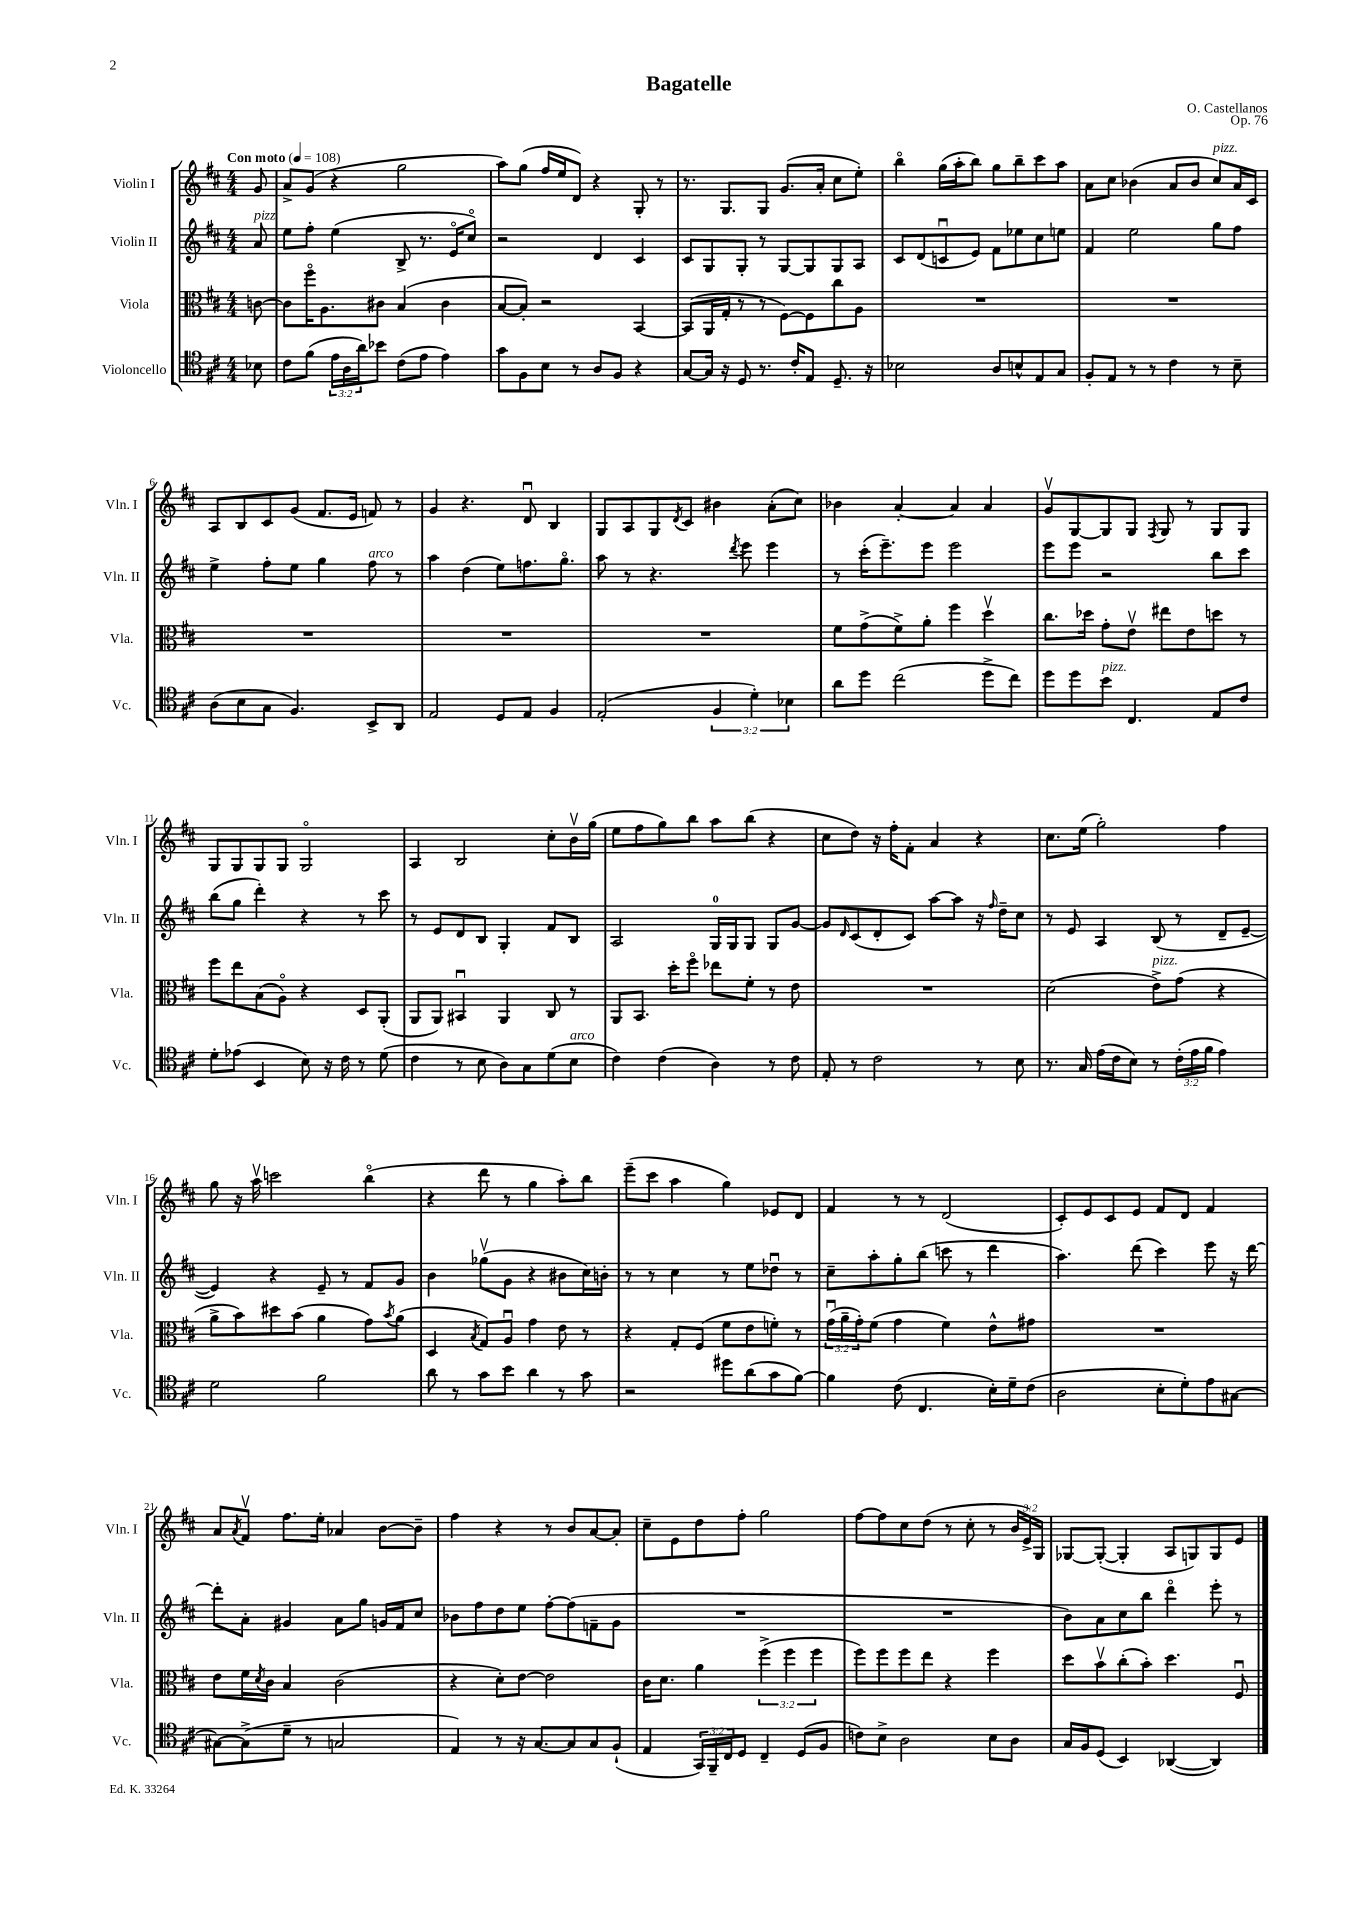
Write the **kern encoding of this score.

**kern	**kern	**kern	**kern
*part4	*part3	*part2	*part1
*staff4	*staff3	*staff2	*staff1
*I"Violoncello	*I"Viola	*I"Violin II	*I"Violin I
*I'Vc.	*I'Vla.	*I'Vln. II	*I'Vln. I
*clefC4	*clefC3	*clefG2	*clefG2
*k[f#c#]	*k[f#c#]	*k[f#c#]	*k[f#c#]
*M4/4	*M4/4	*M4/4	*M4/4
*MM108	*MM108	*MM108	*MM108
=	=	=	=
!	!	!	!LO:TX:a:B:t=Con moto
!	!	!LO:TX:a:i:t=pizz.	!
8B-X\	[8cn\	8a/	8g/
=1	=1	=1	=1
8c#\L	8c\L]	8ee\L	8a^/L
(8f#\J	16ff#\K	8ff#'\J	(8g/J
.	8.A\	.	.
24e\LL	.	(4ee\	4r
24A\	.	.	.
24a\J)	.	.	.
8b-X\J	8c#X\J	.	.
(8c#\L	(4B/	8B^/	2gg\
8e\J	.	8.r	.
4e\)	4c#\	.	.
.	.	16e/KL	.
.	.	8cc#/J)	.
=2	=2	=2	=2
8g\L	[8B/L	2r	8aa\L)
8F#\	8B'/J])	.	(8gg\J
8B\J	2r	.	16ff#/LL
.	.	.	16ee/J
8r	.	.	8d/J)
8A/L	.	4d/	4r
8F#/J	.	.	.
4r	[4BB/	4c#/	8G'/
.	.	.	8r
=3	=3	=3	=3
[8G/L	(8BB/L]	8c#/L	8.r
16G/Jk]	16AA/L	8G/	.
16r	16G'/JJ	.	8.G/L
8D/	8r	8G'/J	.
8.r	8r	8r	8G/J
.	[8F#\L)	[8G/L	(8.g/L
16c#'/KL	.	.	.
8E/J	8F#\]	8G/]	.
.	.	.	16a'/Jk
8.D~/	8cc#\	8G/	8cc#\L
.	8A\J	8A/J	8ee'\J)
16r	.	.	.
=4	=4	=4	=4
2B-X\	1r	8c#/L	4bb\
.	.	(8d/	.
.	.	8cnu/	(16gg\LL
.	.	.	16aa'\J
.	.	8e/J)	8bb\J)
8A/L	.	8f#\L	8gg\L
8Bn^^/	.	8ee-X\	8bb~\
8E/	.	8cc#\	8ccc#\
8G/J	.	8een\J	8aa\J
=5	=5	=5	=5
8F#'/L	1r	4f#/	8a\L
8E/J	.	.	8cc#\J
8r	.	2ee\	(4b-X\
8r	.	.	.
4c#\	.	.	8a/L
.	.	.	8b-/J
!	!	!	!LO:TX:a:i:t=pizz.
8r	.	8gg\L	8cc#/L)
8B~\	.	8ff#\J	16a/L
.	.	.	16c#/JJ
!!LO:LB:g=z
=6	=6	=6	=6
(8A\L	1r	4ee^\	8A/L
8B\	.	.	8B/
8G\J	.	8ff#'\L	8c#/
4.F#/)	.	8ee\J	(8g/J
.	.	4gg\	8.f#/L
.	.	.	16e/Jk
!	!	!LO:TX:a:i:t=arco	!
8BB^/L	.	8ff#\	8fn/)
8AA/J	.	8r	8r
=7	=7	=7	=7
2E/	1r	4aa\	4g/
.	.	(4dd\	4.r
8D/L	.	8ee\L)	.
8E/J	.	8.ffn\	8du/
4F#/	.	.	4B/
.	.	8.gg\J	.
=8	=8	=8	=8
(2E'/	1r	8aa\	8G/L
.	.	8r	8A/
.	.	4.r	8G/
.	.	.	8qd/
.	.	.	8c#/J
6F#/	.	.	4b#X\
.	.	8qddd/	.
.	.	8eee\	.
6d'\)	.	.	.
.	.	4eee\	(8a'\L
6B-X\	.	.	.
.	.	.	8cc#\J)
=9	=9	=9	=9
8a\L	8f#\L	8r	4b-X\
8dd\J	(8g^\	(16ccc#'\KL	.
.	.	8.eee~\)	.
(2cc#\	8f#^\)	.	[4a'/
.	8a'\J	8eee\J	.
.	4ff#\	2eee\	4a/]
8dd^\L	4ddv\	.	4a/
8cc#\J)	.	.	.
=10	=10	=10	=10
8dd\L	8.cc#\L	8eee\L	8gv/L
8dd\	.	8eee\J	[8G/
.	16dd-X\Jk	.	.
!LO:TX:a:i:t=pizz.	!	!	!
8b\J	8g'\L	2r	8G/]
4.C#/	8ev\J	.	8G/J
.	.	.	8qF#/
.	8ee#X\L	.	8G/
.	8e\	.	8r
8E/L	8ddn\J	8bb\L	8G/L
8c#/J	8r	8ccc#\J	8G/J
!!LO:LB:g=z
=11	=11	=11	=11
8d'\L	8ff#\L	(8bb\L	8G/L
(8e-X\J	8ee\	8gg\J	8G/
4BB/	(8B\	4ddd'\)	8G/
.	8A\J)	.	8G/J
8B\)	4r	4r	2G/
16r	.	.	.
16c#\	.	.	.
8r	8D/L	8r	.
(8d\	(8AA'/J	8ccc#\	.
=12	=12	=12	=12
4c#\	8AA/L	8r	4A/
.	8AA/J)	8e/L	.
8r	4BB#Xu/	8d/	2B/
8B\	.	8B/J	.
8A\L)	4AA/	4G'/	.
8G\	.	.	.
(8d\	8C#/	8f#/L	8cc#'\L
!LO:TX:a:i:t=arco	!	!	!
8B\J	8r	8B/J	16bv\L
.	.	.	(16gg\JJ
=13	=13	=13	=13
4c#\)	8AA/L	2A/	8ee\L
.	8.BB/J	.	8ff#\
(4c#\	.	.	8gg\)
.	16dd'\KL	.	.
.	8ff#\J	.	8bb\J
4A\)	8ee-X\L	16G/LL	8aa\L
.	.	16G/J	.
.	8f#'\J	8G/J	(8bb\J
8r	8r	8G/L	4r
8c#\	8e\	[8g/J	.
=14	=14	=14	=14
8E'/	1r	8g/L]	8cc#\L
.	.	16qqd/	.
8r	.	(8c#/	8dd\J)
2c#\	.	8d'/	16r
.	.	.	16ff#'\KL
.	.	8c#/J)	8f#'\J
.	.	[8aa\L	4a/
.	.	8aa\J]	.
8r	.	16r	4r
.	.	16qqff#/	.
.	.	16dd~\KL	.
8B\	.	8cc#\J	.
=15	=15	=15	=15
8.r	(2d\	8r	8.cc#\L
.	.	8e/	.
16G/	.	.	(16ee\Jk
(16e\LL	.	4A/	2gg'\)
16c#\J	.	.	.
8B\J)	.	.	.
!	!LO:TX:a:i:t=pizz.	!	!
8r	8e^\L)	(8B/	.
(24c#'\LL	(8g\J	8r	.
24e\	.	.	.
24f#\JJ	.	.	.
4e\)	4r	8d~/L	4ff#\
.	.	[8e~/J	.
!!LO:LB:g=z
=16	=16	=16	=16
2d\	8a^\L	4e/])	8gg\
.	8b\)	.	16r
.	.	.	16aav\
.	8dd#X\	4r	2cccn\
.	(8b\J	.	.
2f#\	4a\	8e~/	.
.	.	8r	.
.	8g\L)	8f#/L	(4bb\
.	8qb/	.	.
.	(8a\J	8g/J	.
=17	=17	=17	=17
8a\	4D/	4b\	4r
8r	.	.	.
.	8qB/	.	.
8g\L	8G/L)	(8gg-Xv\L	8ddd\
8b\J	8Au/J	8g\J	8r
4a\	4g\	4r	4gg\
8r	8e\	8b#X\L	8aa'\L)
8g\	8r	16cc#\L)	8bb\J
.	.	16bn'\JJ	.
=18	=18	=18	=18
2r	4r	8r	(8eee~\L
.	.	8r	8ccc#\J
.	8G'/L	4cc#\	4aa\
.	(8F#/J	.	.
8dd#X\L	8f#\L	8r	4gg\)
(8a\	8e\	8ee\L	.
8g\	8fn'\J)	8dd-Xu\J	8e-X/L
[8f#\J)	8r	8r	8d/J
=19	=19	=19	=19
4f#\]	(24gu\LL	8cc#~\L	4f#/
.	24a~\	.	.
.	24g'\J)	.	.
.	(8f#\J	8aa'\	.
(8c#\	4g\	8gg'\	8r
4.C#/	.	(8bb\J	8r
.	4f#\)	8cccn\	(2d/
.	.	8r	.
16B'\LL)	8e^^\L	4ddd\	.
16d~\J	.	.	.
(8c#\J	8g#X\J	.	.
=20	=20	=20	=20
2A\	1r	4.aa\)	8c#'/L)
.	.	.	8e/
.	.	.	8c#/
.	.	(8ddd\	8e/J
8B'\L	.	4ccc#\)	8f#/L
8d'\)	.	.	8d/J
8e\	.	8eee\	4f#/
[8G#X\J	.	16r	.
.	.	[16ddd\	.
!!LO:LB:g=z
=21	=21	=21	=21
8G#X\L_	8e\L	8ddd'\L]	8a/L
.	.	.	8qa/
(8G#^\]	16f#\L	8a'\J	8f#v/J
.	8qd/	.	.
.	16c#\JJ	.	.
8d~\J	4B/	4g#X/	8.ff#\L
8r	.	.	.
.	.	.	16ee'\Jk
2Gn/	(2c#\	8a\L	4a-X/
.	.	8gg\J	.
.	.	16gn/LL	[8b\L
.	.	16f#/J	.
.	.	8cc#/J	8b~\J]
=22	=22	=22	=22
4E/)	4r	8b-X\L	4ff#\
.	.	8ff#\	.
8r	8d'\L)	8dd\	4r
16r	[8e\J	8ee\J	.
[8.G/L	.	.	.
.	2e\]	[8ff#'\L	8r
8G/]	.	(8ff#\]	8b/L
8G/	.	8fn~\	[8a/
(8F#`/J	.	8g\J	8a'/J]
=23	=23	=23	=23
4E/	16c#\KL	1r	8cc#~\L
.	8.d\J	.	.
.	.	.	8e\
24GG/LL)	4a\	.	8dd\
24FF#~/	.	.	.
24C#/J	.	.	.
8D/J	.	.	8ff#'\J
4C#~/	(6ff#^\	.	2gg\
.	6ff#\	.	.
(8D/L	.	.	.
.	6ff#\	.	.
8F#/J	.	.	.
=24	=24	=24	=24
8cn\L)	8ff#\L)	1r	[8ff#\L
8B^\J	8ff#\	.	8ff#\]
2A\	8ff#\	.	8cc#\
.	8ee\J	.	(8dd\J
.	4r	.	8r
.	.	.	8cc#'\
8B\L	4ff#\	.	8r
8A\J	.	.	24b/LL
.	.	.	24e^/)
.	.	.	24G/JJ
=25	=25	=25	=25
16G/LL	8dd\L	8b\L)	[8G-X/L
16F#/J	.	.	.
(8D/J	8bv\	8a\	(8G-'/J_
4BB/)	(8cc#'\	8cc#\	4G-'/]
.	8b'\J)	8bb\J	.
([4AA-X/	4.dd\	4ddd\	8A/L
.	.	.	8Gn/)
4AA-/])	.	8eee'\	8G/
.	8F#u/	8r	8e/J
==	==	==	==
*-	*-	*-	*-
